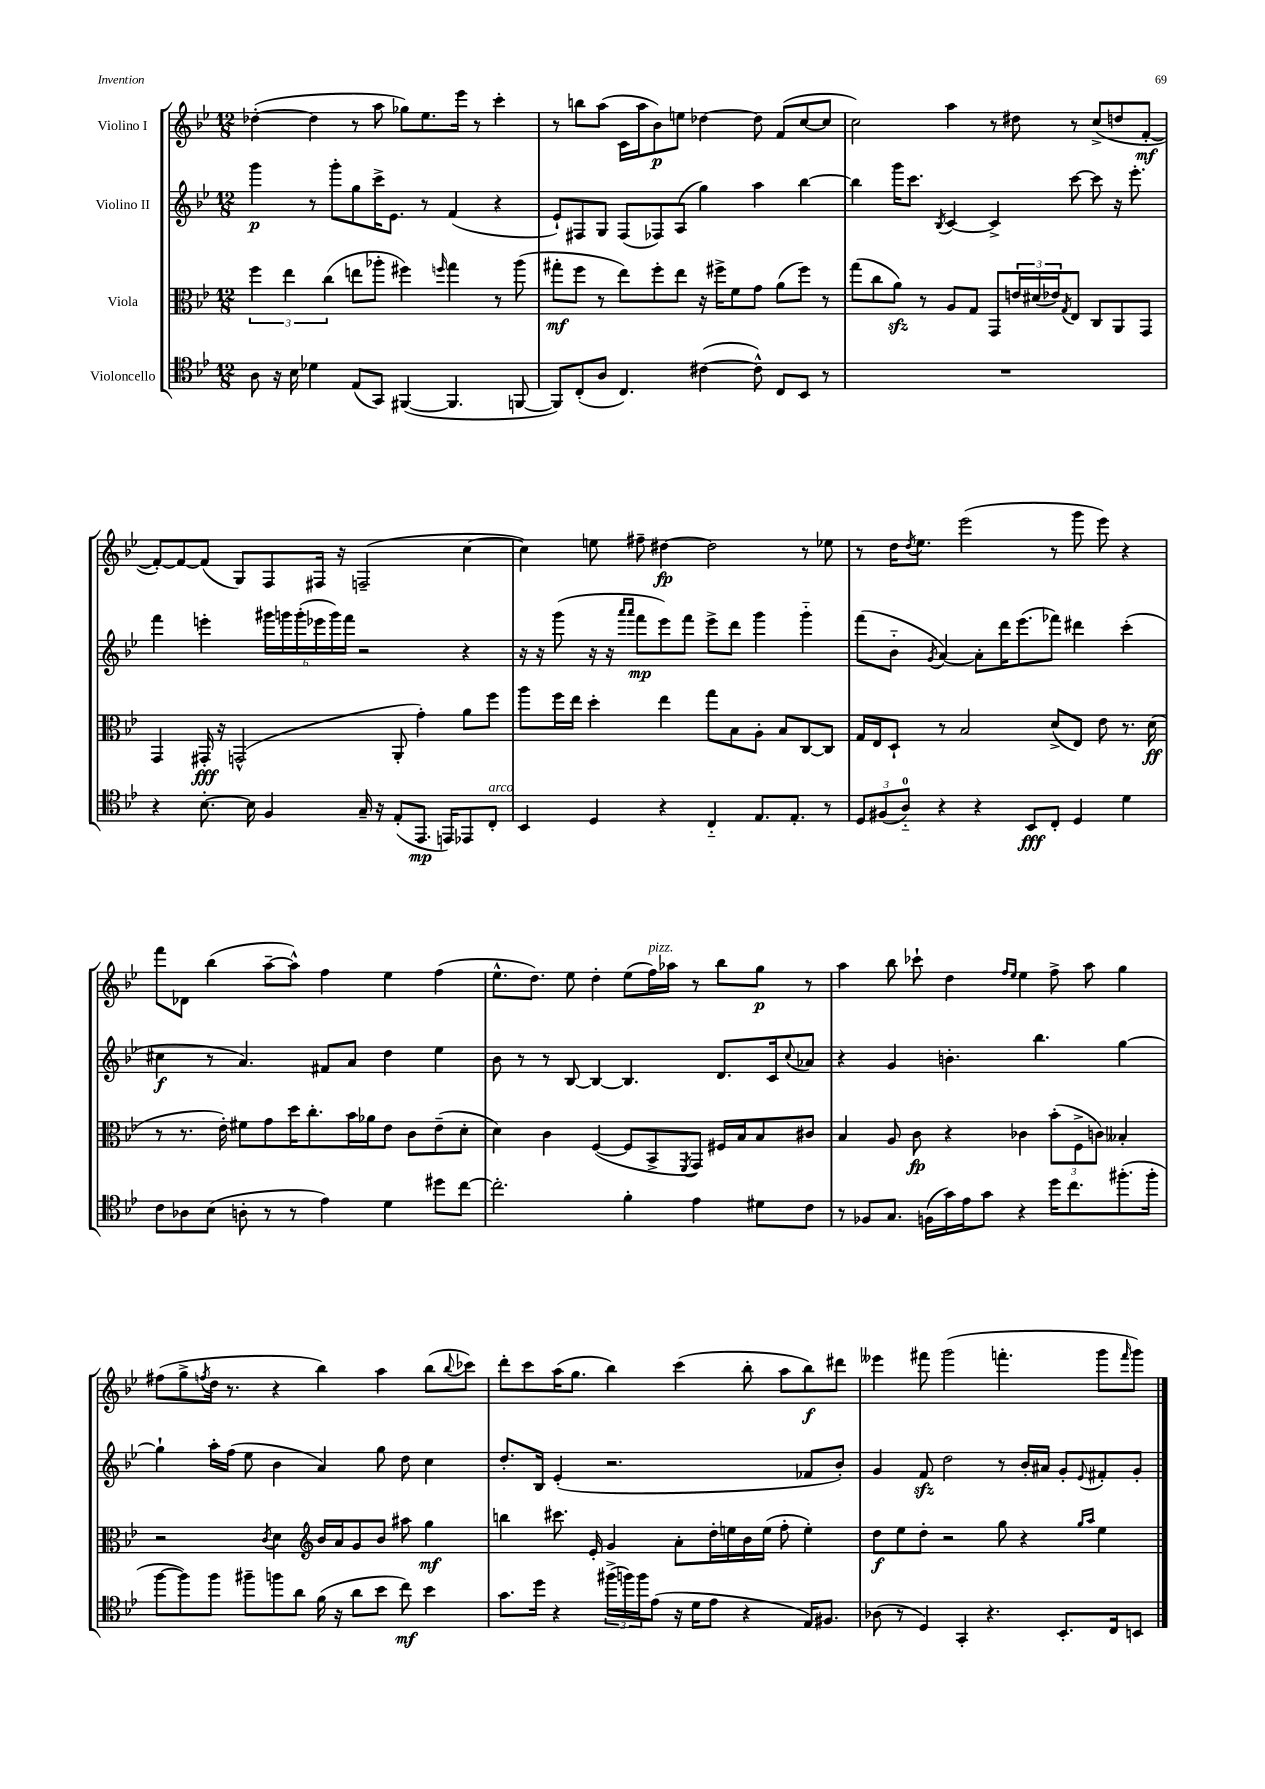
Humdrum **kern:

**kern	**dynam	**kern	**dynam	**kern	**dynam	**kern	**dynam
*part4	*part4	*part3	*part3	*part2	*part2	*part1	*part1
*staff4	*staff4	*staff3	*staff3	*staff2	*staff2	*staff1	*staff1
*I"Violoncello	*	*I"Viola	*	*I"Violino II	*	*I"Violino I	*
*clefC4	*	*clefC3	*	*clefG2	*	*clefG2	*
*k[b-e-]	*	*k[b-e-]	*	*k[b-e-]	*	*k[b-e-]	*
*M12/8	*	*M12/8	*	*M12/8	*	*M12/8	*
=126	=126	=126	=126	=126	=126	=126	=126
8A\	.	6ff\	.	4ggg\	p	([4dd-X'\	.
16r	.	.	.	.	.	.	.
.	.	6ee-\	.	.	.	.	.
16B-\	.	.	.	.	.	.	.
4d-X\	.	.	.	8r	.	4dd-\]	.
.	.	(6cc\	.	.	.	.	.
.	.	.	.	8ggg'\L	.	.	.
(8E-/L	.	8een\L	.	8gg\	.	8r	.
8GG/J)	.	8aa-X'\J	.	16ccc^\K	.	8aa\	.
.	.	.	.	8.e-\J	.	.	.
([4FF#X/	.	4ff#X\)	.	.	.	8gg-X\L)	.
.	.	.	.	8r	.	8.ee-\	.
.	.	16qqffn/	.	.	.	.	.
4.FF#/]	.	4gg\	.	(4f/	.	.	.
.	.	.	.	.	.	16eee-\Jk	.
.	.	.	.	.	.	8r	.
.	.	8r	.	4r	.	4ccc'\	.
[8FFn/	.	(8aa-\	.	.	.	.	.
=127	=127	=127	=127	=127	=127	=127	=127
8FF/L])	.	8gg#X'\L	mf	8e-`/L)	.	8r	.
(8C'/	.	8ff\J	.	8F#X/	.	8bbn\L	.
8A/J	.	8r	.	8G/J	.	(8aa\J	.
4.C/)	.	8ee-\L)	.	(8F#/L	.	16c\LL	.
.	.	.	.	.	.	16aa\J	.
.	.	8ff'\	.	8F-X/)	.	8b-\)	p
.	.	8ee-\J	.	(8A/J	.	8een\J	.
([4c#X\	.	16r	.	4gg\)	.	[4dd-X\	.
.	.	16ff#X^\KL	.	.	.	.	.
.	.	8f\	.	.	.	.	.
8c#^^\])	.	8g\J	.	4aa\	.	8dd-\]	.
8C/L	.	(8a\L	.	.	.	(8f/L	.
8BB-/J	.	8ff#\J)	.	[4bb-\	.	[8cc/	.
8r	.	8r	.	.	.	8cc/J]	.
=128	=128	=128	=128	=128	=128	=128	=128
1.r	.	(8gg\L	.	4bb-\]	.	2cc\)	.
.	.	8cc\	.	.	.	.	.
.	.	8azz\J)	.	16ggg\KL	.	.	.
.	.	.	.	8.ccc\J	.	.	.
.	.	8r	.	.	.	.	.
.	.	.	.	8qB-/	.	.	.
.	.	8A/L	.	[4c/	.	4aa\	.
.	.	8G/J	.	.	.	.	.
.	.	8GG/L	.	4c^/]	.	8r	.
.	.	24en/L	.	.	.	8dd#X\	.
.	.	(24d#X/	.	.	.	.	.
.	.	24e-X/J)	.	.	.	.	.
.	.	8qG/	.	.	.	.	.
.	.	8E-/J	.	[8ccc\	.	8r	.
.	.	8C/L	.	8ccc\]	.	(8cc^/L	.
.	.	8AA/	.	16r	.	8ddn/	.
.	.	.	.	8.eee-'\	.	.	.
.	.	8GG/J	.	.	.	[8f'/J	mf
!!LO:LB:g=z
=129	=129	=129	=129	=129	=129	=129	=129
4r	.	4GG/	.	4fff\	.	8f'/L_)	.
.	.	.	.	.	.	8f/_	.
[8.B-'\	.	16GG#X'/	fff	4eeen'\	.	(8f/J]	.
.	.	16r	.	.	.	.	.
.	.	(2GGn^^/	.	.	.	8G/L)	.
16B-\]	.	.	.	.	.	.	.
4F/	.	.	.	24ggg#X\LL	.	8F/	.
.	.	.	.	24gggn\	.	.	.
.	.	.	.	(24ggg'\	.	.	.
.	.	.	.	24eee-X\	.	16F#X/Jk	.
.	.	.	.	24ggg\)	.	.	.
.	.	.	.	.	.	16r	.
.	.	.	.	24fff\JJ	.	.	.
16G~/	.	.	.	2r	.	(2Fn~/	.
16r	.	.	.	.	.	.	.
(8E-'/L	.	8AA'/	.	.	.	.	.
8.EE-/J	mp	4g'\)	.	.	.	.	.
16EEn/KL)	.	.	.	.	.	.	.
8EE-X/	.	8a\L	.	4r	.	[4cc\	.
!LO:TX:a:i:t=arco	!	!	!	!	!	!	!
8C'/J	.	8ff\J	.	.	.	.	.
=130	=130	=130	=130	=130	=130	=130	=130
4BB-/	.	8aa\L	.	16r	.	4cc\])	.
.	.	.	.	16r	.	.	.
.	.	16ff\L	.	(8ggg\	.	.	.
.	.	16ee-\JJ	.	.	.	.	.
4D/	.	4dd'\	.	16r	.	8een\	.
.	.	.	.	16r	.	.	.
.	.	.	.	16qqaaa/LL	.	.	.
.	.	.	.	16qqaaa/JJ	.	.	.
.	.	.	.	8fff\L	mp	8ff#X~\	.
4r	.	4ee-\	.	8eee-\)	.	[4dd#X\	fp
.	.	.	.	8fff\J	.	.	.
4C/	.	8gg\L	.	8eee-^\L	.	2dd#\]	.
.	.	8B-\	.	8ddd\J	.	.	.
8.E-/L	.	8A'\J	.	4ggg\	.	.	.
.	.	8B-/L	.	.	.	.	.
8.E-'/J	.	.	.	.	.	.	.
.	.	[8C/	.	4ggg\	.	8r	.
8r	.	8C/J]	.	.	.	8ee-X\	.
=131	=131	=131	=131	=131	=131	=131	=131
12D/L	.	16G/LL	.	(8fff\L	.	8r	.
.	.	16E-/J	.	.	.	.	.
(12F#X/	.	.	.	.	.	.	.
.	.	8D`/J	.	8b-\J	.	16dd\KL	.
12A/J)	.	.	.	.	.	.	.
.	.	.	.	.	.	8qdd/	.
.	.	.	.	.	.	8.ee-\J	.
.	.	.	.	8qg/	.	.	.
4r	.	8r	.	[4a/)	.	.	.
.	.	2B-/	.	.	.	(2eee-\	.
4r	.	.	.	8a'\L]	.	.	.
.	.	.	.	16ddd\K	.	.	.
.	.	.	.	(8.eee-\	.	.	.
8BB-/L	fff	.	.	.	.	.	.
8C'/J	.	(8d^/L	.	8fff-X\J)	.	8r	.
4D/	.	8E-/J)	.	4ddd#X\	.	8ggg\	.
.	.	8e-\	.	.	.	8eee-\)	.
4d\	.	8.r	.	(4ccc'\	.	4r	.
.	.	(16d\	ff	.	.	.	.
!!LO:LB:g=z
=132	=132	=132	=132	=132	=132	=132	=132
8c\L	.	8r	.	4cc#X\	f	8fff\L	.
8A-X\	.	8.r	.	.	.	8d-X\J	.
(8B-\J	.	.	.	8r	.	(4bb-\	.
.	.	16e-'\)	.	.	.	.	.
8An'\	.	8f#X\L	.	4.a/)	.	.	.
8r	.	8g\	.	.	.	[8aa~\L	.
8r	.	16dd\K	.	.	.	8aa^^\J])	.
.	.	8.cc'\	.	.	.	.	.
4e-\)	.	.	.	8f#X/L	.	4ff\	.
.	.	16b-\L	.	8a/J	.	.	.
.	.	16a-X\J	.	.	.	.	.
4d\	.	8e-\J	.	4dd\	.	4ee-\	.
.	.	8c\L	.	.	.	.	.
8dd#X\L	.	(8e-~\	.	4ee-\	.	(4ff\	.
[8cc\J	.	8d'\J	.	.	.	.	.
=133	=133	=133	=133	=133	=133	=133	=133
2.cc'\]	.	4d\)	.	8b-\	.	8.ee-^^\L	.
.	.	.	.	8r	.	.	.
.	.	.	.	.	.	8.dd\J)	.
.	.	4c\	.	8r	.	.	.
.	.	.	.	[8B-/	.	8ee-\	.
.	.	([4F/	.	4B-/_	.	4dd'\	.
4f'\	.	8F/L]	.	4.B-/]	.	(8ee-\L	.
!	!	!	!	!	!	!LO:TX:a:i:t=pizz.	!
.	.	8BB-^/	.	.	.	16ff\L)	.
.	.	.	.	.	.	16aa-X\JJ	.
.	.	8qFF/	.	.	.	.	.
4e-\	.	8GG/J)	.	.	.	8r	.
.	.	16F#X/LL	.	8.d/L	.	8bb-\L	.
.	.	16B-/J	.	.	.	.	.
8d#X\L	.	8B-/	.	.	.	8gg\J	p
.	.	.	.	16c/k	.	.	.
.	.	.	.	8qqcc/	.	.	.
8c\J	.	8c#X/J	.	8a-X/J	.	8r	.
=134	=134	=134	=134	=134	=134	=134	=134
8r	.	4B-/	.	4r	.	4aa\	.
8F-X/L	.	.	.	.	.	.	.
8.G/J	.	8A/	.	4g/	.	8bb-\	.
.	.	8c\	fp	.	.	8ccc-X`\	.
(16Fn\LL	.	.	.	.	.	.	.
16g\)	.	4r	.	4.bn'\	.	4dd\	.
16e-\J	.	.	.	.	.	.	.
8g\J	.	.	.	.	.	.	.
.	.	.	.	.	.	16qqff/LL	.
.	.	.	.	.	.	16qqee-/JJ	.
4r	.	4c-X\	.	.	.	4ee-\	.
.	.	.	.	4.bb-\	.	.	.
16dd\KL	.	(12b-'\L	.	.	.	8ff^\	.
8.cc\	.	.	.	.	.	.	.
.	.	12F^\	.	.	.	.	.
.	.	.	.	.	.	8aa\	.
.	.	12cn\J)	.	.	.	.	.
(8.ff#X'\	.	4B--X'/	.	[4gg\	.	4gg\	.
16ff#'\Jk	.	.	.	.	.	.	.
!!LO:LB:g=z
=135	=135	=135	=135	=135	=135	=135	=135
[8ff\L	.	2r	.	4gg`\]	.	(8ff#X\L	.
8ff\])	.	.	.	.	.	8gg^\	.
.	.	.	.	.	.	8qffn/	.
8ff\J	.	.	.	16aa'\LL	.	16dd\Jk	.
.	.	.	.	(16ff\JJ	.	8.r	.
8ff#X~\L	.	.	.	8ee-\	.	.	.
.	.	8qc/	.	.	.	.	.
8ffn\	.	4d\	.	4b-\	.	4r	.
8a\J	.	.	.	.	.	.	.
*	*	*clefG2	*	*	*	*	*
(16f\	.	16b-/LL	.	4a/)	.	4bb-\)	.
16r	.	16a/J	.	.	.	.	.
8a\L	.	8g/	.	.	.	.	.
8b-\J	.	8b-/J	.	8gg\	.	4aa\	.
8cc\)	mf	8aa#X\	.	8dd\	.	.	.
4b-\	.	4gg\	mf	4cc\	.	(8bb-\L	.
.	.	.	.	.	.	8qqbb-/	.
.	.	.	.	.	.	8ccc-X\J)	.
=136	=136	=136	=136	=136	=136	=136	=136
8.g\L	.	4bbn\	.	8.dd'/L	.	8ddd'\L	.
.	.	.	.	.	.	8ccc\	.
16dd\Jk	.	.	.	16B-/Jk	.	.	.
4r	.	8.ccc#X\	.	(4e-'/	.	(16aa\K	.
.	.	.	.	.	.	8.gg\J	.
.	.	16e-'/	.	.	.	.	.
(24ff#X^\LL	.	4g/	.	2.r	.	4bb-\)	.
24ffn\)	.	.	.	.	.	.	.
24ff\J	.	.	.	.	.	.	.
(8e-\J	.	.	.	.	.	.	.
16r	.	8a'\L	.	.	.	(4ccc\	.
16d\KL	.	.	.	.	.	.	.
8e-\J	.	16dd'\L	.	.	.	.	.
.	.	16een\	.	.	.	.	.
4r	.	16b-\	.	.	.	8bb-'\	.
.	.	(16ee\JJ	.	.	.	.	.
.	.	8ff'\	.	.	.	8aa\L	.
16E-/KL)	.	4ee'\)	.	8f-X/L	.	8bb-\)	f
8.F#X/J	.	.	.	.	.	.	.
.	.	.	.	8b-'/J)	.	8ddd#X\J	.
=137	=137	=137	=137	=137	=137	=137	=137
(8A-X\	.	8dd\L	f	4g/	.	4eee--X\	.
8r	.	8ee-\	.	.	.	.	.
4D/)	.	8dd'\J	.	8fzz/	.	8fff#X\	.
.	.	2r	.	2dd\	.	(2ggg\	.
4GG'/	.	.	.	.	.	.	.
4.r	.	.	.	.	.	.	.
.	.	8gg\	.	8r	.	4.fffn'\	.
.	.	4r	.	16b-'/LL	.	.	.
.	.	.	.	16a#X/JJ	.	.	.
8.BB-'/L	.	.	.	8g'/L	.	.	.
.	.	16qqgg/LL	.	.	.	.	.
.	.	16qqaa/JJ	.	8qqe-/	.	.	.
.	.	4ee-\	.	8f#X'/	.	8ggg\L	.
16C/k	.	.	.	.	.	.	.
.	.	.	.	.	.	16qqfff/	.
8BBn/J	.	.	.	8g'/J	.	8ggg\J)	.
==	==	==	==	==	==	==	==
*-	*-	*-	*-	*-	*-	*-	*-
